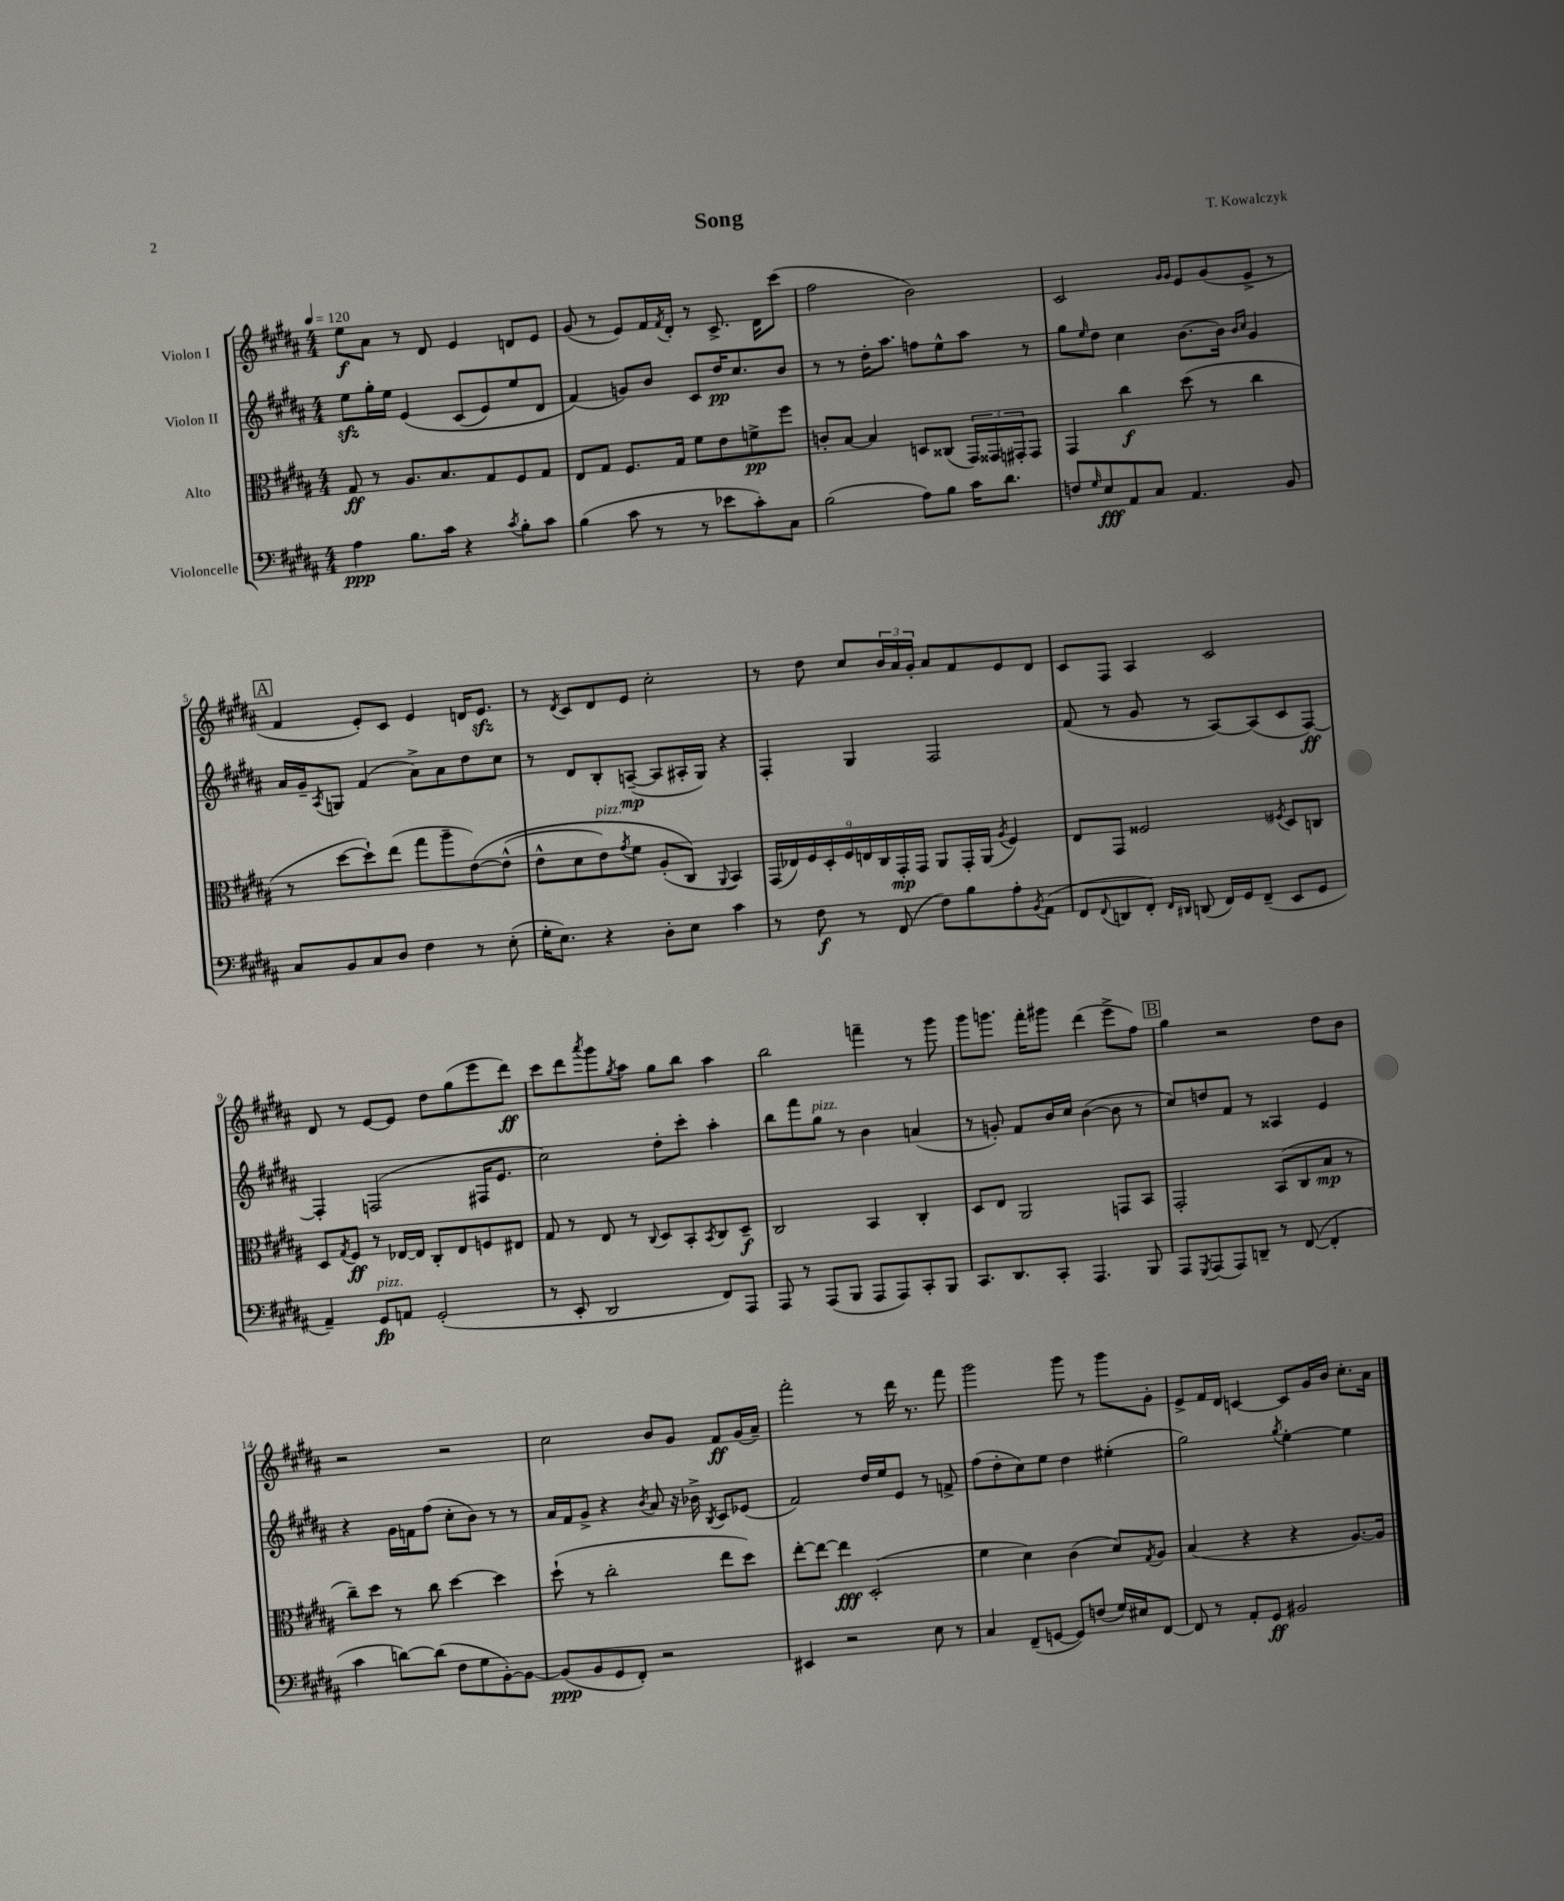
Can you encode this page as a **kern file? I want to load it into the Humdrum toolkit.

**kern	**dynam	**kern	**dynam	**kern	**dynam	**kern	**dynam
*part4	*part4	*part3	*part3	*part2	*part2	*part1	*part1
*staff4	*staff4	*staff3	*staff3	*staff2	*staff2	*staff1	*staff1
*I"Violoncelle	*	*I"Alto	*	*I"Violon II	*	*I"Violon I	*
*clefF4	*	*clefC3	*	*clefG2	*	*clefG2	*
*k[f#c#g#d#a#]	*	*k[f#c#g#d#a#]	*	*k[f#c#g#d#a#]	*	*k[f#c#g#d#a#]	*
*M4/4	*	*M4/4	*	*M4/4	*	*M4/4	*
*MM120	*	*MM120	*	*MM120	*	*MM120	*
=1	=1	=1	=1	=1	=1	=1	=1
4A#\	ppp	8G#/	ff	8eezz\L	.	8ee\L	f
.	.	8r	.	16gg#'\L	.	8a#\J	.
.	.	.	.	16ee\JJ	.	.	.
8.B\L	.	8.A#/L	.	(4e/	.	8r	.
.	.	.	.	.	.	8d#/	.
16c#\Jk	.	8.B/	.	.	.	.	.
4r	.	.	.	(8c#/L	.	4e/	.
.	.	8G#/	.	8e/)	.	.	.
8qc#/	.	.	.	.	.	.	.
8B'\L	.	8F#/	.	8ee/	.	8dn/L	.
8c#\J	.	8G#/J	.	8d#/J	.	8e/J	.
=2	=2	=2	=2	=2	=2	=2	=2
(4B\	.	8E/L	.	(4f#/)	.	(8g#/	.
.	.	8G#/J	.	.	.	8r	.
8c#\	.	8.F#/L	.	8gn/L)	.	8e/L)	.
8r	.	.	.	8b/J	.	16f#/L	.
.	.	.	.	.	.	8qf#/	.
.	.	16G#/Jk	.	.	.	16d#'/JJ	.
8r	.	8f#\L	.	8c#/L	.	8r	.
8e-X\L	.	8e\	.	16dd#/K	pp	8.c#^/	.
.	.	.	.	8.cc#/	.	.	.
8c#'\)	.	8fn^\	pp	.	.	.	.
.	.	.	.	.	.	16d#\KL	.
8C#\J	.	8ff#\J	.	8b/J	.	(8ccc#\J	.
=3	=3	=3	=3	=3	=3	=3	=3
(2B\	.	8cn'/L	.	8r	.	2ff#\	.
.	.	[8B/J	.	8r	.	.	.
.	.	4B/]	.	16dd#'\KL	.	.	.
.	.	.	.	8.aa#\J	.	.	.
8A#\L)	.	8Dn/L	.	8ffn\L	.	2b\)	.
8B\J	.	(8C##X/J	.	8ee^^\	.	.	.
16c#\KL	.	24GG#/LL)	.	8aa#\J	.	.	.
.	.	24GG##X/	.	.	.	.	.
8.d#\J	.	.	.	.	.	.	.
.	.	24GG#X'/J	.	.	.	.	.
.	.	8GG#/J	.	8r	.	.	.
=4	=4	=4	=4	=4	=4	=4	=4
8Fn/L	.	4GG#/	.	8gg#\L	.	2c#/	.
16qqG#/	.	.	.	16qqee/	.	.	.
8E/	fff	.	.	8dd#\J	.	.	.
8AA#/	.	4cc#\	f	4cc#\	.	.	.
8C#/J	.	.	.	.	.	.	.
.	.	.	.	.	.	16qqg#/LL	.
.	.	.	.	.	.	16qqg#/JJ	.
4.AA#/	.	(8dd#\	.	[8.b\L	.	8e/L	.
.	.	8r	.	.	.	(8g#/	.
.	.	.	.	16b\Jk]	.	.	.
.	.	.	.	16qqb/LL	.	.	.
.	.	.	.	16qqcc#/JJ	.	.	.
.	.	4cc#\	.	4g#/	.	8e^/J	.
8BB/	.	.	.	.	.	8r	.
!!LO:LB:g=z
!!LO:REH:place=s1:t=A
=5	=5	=5	=5	=5	=5	=5	=5
8C#/L	.	8r	.	16a#/LL	.	4f#/	.
.	.	.	.	16g#~/J	.	.	.
.	.	.	.	8qA#/	.	.	.
8BB/	.	[8dd#\L	.	8Gn/J	.	.	.
8C#/	.	8dd#`\])	.	(4f#/	.	8e'/L)	.
8D#/J	.	(8ee\J	.	.	.	8c#/J	.
4F#\	.	8gg#\L	.	8a#^\L)	.	4e/	.
.	.	8aa#~\	.	8a#\	.	.	.
8r	.	([8e\)	.	8dd#\	.	16dn/KL	.
.	.	.	.	.	.	8.ezz/J	.
(8E'\	.	(8e^^\J]	.	8cc#\J	.	.	.
=6	=6	=6	=6	=6	=6	=6	=6
16G#'\KL	.	8e^^\L	.	8r	.	8r	.
8.E\J)	.	.	.	.	.	.	.
.	.	.	.	.	.	8qd#/	.
.	.	8d#\	.	8d#/L	.	8c#/L	.
!	!	!LO:TX:a:i:t=pizz.	!	!	!	!	!
4r	.	8e\)	.	8B'/	.	8d#/	.
.	.	8qg#/	.	.	.	.	.
.	.	8f#\J	.	([8An~/J	mp	8e/J	.
8D#'\L	.	(8A#'/L	.	8A/L]	.	2cc#'\	.
8E\J	.	8C#/J)	.	16A#X'/L	.	.	.
.	.	.	.	16G#/JJ)	.	.	.
.	.	8qqAA#/	.	.	.	.	.
4c#\	.	4BB/)	.	4r	.	.	.
=7	=7	=7	=7	=7	=7	=7	=7
8r	.	(18GG#/LL	.	4F#'/	.	8r	.
.	.	18E-X/)	.	.	.	.	.
.	.	18F#/	.	.	.	.	.
8F#\	f	.	.	.	.	8dd#\	.
.	.	18D#'/	.	.	.	.	.
.	.	18F#/	.	.	.	.	.
8r	.	.	.	4G#/	.	8cc#/L	.
.	.	18En/	.	.	.	.	.
.	.	18C#/	.	.	.	.	.
(8FF#/	.	.	.	.	.	24b/L	.
.	.	18GG#'/	mp	.	.	.	.
.	.	.	.	.	.	24a#/	.
.	.	18GG#/JJ	.	.	.	.	.
.	.	.	.	.	.	24g#'/JJ	.
8F#\L)	.	8AA#/L	.	2F#/	.	8a#/L	.
8B\	.	16GG#'/L	.	.	.	8f#/	.
.	.	(16AA#/JJ	.	.	.	.	.
.	.	8qA#/	.	.	.	.	.
8A#'\	.	4F#/)	.	.	.	8e/	.
8qBB/	.	.	.	.	.	.	.
(8AA#\J	.	.	.	.	.	8d#/J	.
=8	=8	=8	=8	=8	=8	=8	=8
8FF#/L	.	8E/L	.	(8f#/	.	8c#/L	.
8qqFF#/	.	.	.	.	.	.	.
8DDn/	.	8GG#/J	.	8r	.	8F#/J	.
8FF#'/J)	.	2F##X/	.	8g#/	.	4A#/	.
16qqFF#/LL	.	.	.	.	.	.	.
16qqDD#X/JJ	.	.	.	.	.	.	.
(8DDn/	.	.	.	8r	.	.	.
16FF#/LL)	.	.	.	[8A#/L)	.	2c#/	.
16GG#/J	.	.	.	.	.	.	.
(8FF#~/J	.	.	.	(8A#/]	.	.	.
.	.	8qF#X/	.	.	.	.	.
8EE/L	.	8D#/L	.	8c#/	.	.	.
8GG#/J	.	8Cn/J	.	[8F#/J)	ff	.	.
!!LO:LB:g=z
=9	=9	=9	=9	=9	=9	=9	=9
4AA#~/)	.	8D#/L	.	4F#'/]	.	8d#/	.
.	.	8qG#/	.	.	.	.	.
.	.	8F#/J	ff	.	.	8r	.
!LO:TX:a:i:t=pizz.	!	!	!	!	!	!	!
8GG#/L	fp	8r	.	(2Fn/	.	[8e/L	.
8AAn/J	.	[16E-X/LL	.	.	.	8e/J]	.
.	.	16E-/JJ]	.	.	.	.	.
(2GG#'/	.	8C#'/L	.	.	.	8dd#\L	.
.	.	8E-/	.	.	.	(8gg#\	.
.	.	8Fn/	.	16F#X/KL	.	8eee\	.
.	.	.	.	8.e/J	.	.	.
.	.	8E#X/J	.	.	.	8ddd#\J)	ff
=10	=10	=10	=10	=10	=10	=10	=10
8r	.	8G#/	.	2cc#\)	.	8ccc#\L	.
8EE'/	.	8r	.	.	.	8ddd#\	.
.	.	.	.	.	.	8qaaa#/	.
2DD#/	.	8E/	.	.	.	8ggg#\	.
.	.	.	.	.	.	8qgg#/	.
.	.	8r	.	.	.	8aa#\J	.
.	.	8qqC#/	.	.	.	.	.
.	.	8D#/L	.	8dd#'\L	.	8gg#\L	.
.	.	8BB'/	.	8ccc#'\J	.	8bb\J	.
.	.	8qBB/	.	.	.	.	.
8FF#/L)	.	8C#/	.	4aa#'\	.	4aa#\	.
8AAA#/J	.	8D#~/J	f	.	.	.	.
=11	=11	=11	=11	=11	=11	=11	=11
8AAA#/	.	2C#/	.	8bb\L	.	2bb\	.
8r	.	.	.	8fff#\	.	.	.
!	!	!	!	!LO:TX:a:i:t=pizz.	!	!	!
(8AAA#/L	.	.	.	8gg#\J	.	.	.
8BBB/J	.	.	.	8r	.	.	.
8AAA#/L	.	4BB/	.	4b\	.	4fffn~\	.
8AAA#/)	.	.	.	.	.	.	.
8CC#'/	.	4C#'/	.	(4an/	.	8r	.
8BBB/J	.	.	.	.	.	8ggg#\	.
=12	=12	=12	=12	=12	=12	=12	=12
8.CC#/L	.	8D#/L	.	8r	.	8ggg#\L	.
.	.	8E/J	.	8gn'/)	.	8.gggn\J	.
8.DD#/	.	.	.	.	.	.	.
.	.	2AA#/	.	8f#/L	.	.	.
.	.	.	.	.	.	16fff#'\KL	.
8CC#'/J	.	.	.	16b/L	.	8ggg#X\J	.
.	.	.	.	16cc#/JJ	.	.	.
4.AAA#/	.	.	.	([4b\	.	(4ddd#\	.
.	.	8GGn/L	.	8b\]	.	8eee^\L	.
8BBB/	.	8BB/J	.	8r	.	8ff#\J)	.
!!LO:REH:place=s1:t=B
=13	=13	=13	=13	=13	=13	=13	=13
8AAA#/L	.	2GG#'/	.	8cc#/L)	.	4gg#\	.
8qGGG#/	.	.	.	.	.	.	.
(8AAA#/	.	.	.	8ddn/	.	.	.
8AAA#/)	.	.	.	8f#/J	.	2r	.
8DDn~/J	.	.	.	8r	.	.	.
8r	.	(8BB/L	.	4A##X/	.	.	.
([8FF#/	.	8C#/	.	.	.	.	.
4FF#'/]	.	8B/J	mp	4e/	.	8dd#\L	.
.	.	8r	.	.	.	8b\J	.
!!LO:LB:g=z
=14	=14	=14	=14	=14	=14	=14	=14
4c#\	.	8cc#~\L)	.	4r	.	2r	.
.	.	8dd#\J	.	.	.	.	.
[8dn\L)	.	8r	.	16g#\LL	.	.	.
.	.	.	.	16fn\J	.	.	.
(8d\J]	.	8cc#\	.	(8ff#\J	.	.	.
8F#\L	.	[4dd#\	.	8cc#'\L	.	2r	.
8G#\	.	.	.	8b\J)	.	.	.
[8BB'\)	.	4dd#\]	.	8r	.	.	.
8BB\J_	.	.	.	8r	.	.	.
=15	=15	=15	=15	=15	=15	=15	=15
(8BB/L]	ppp	(8dd#`\	.	16a#/LL	.	2cc#\	.
.	.	.	.	16f#/J	.	.	.
8BB/	.	8r	.	8g#^/J	.	.	.
8GG#/	.	2cc#'\	.	4r	.	.	.
8FF#'/J)	.	.	.	.	.	.	.
.	.	.	.	8qb/	.	.	.
2r	.	.	.	8a#/	.	8b/L	.
.	.	.	.	16r	.	8g#/J	.
.	.	.	.	16b-X^\	.	.	.
.	.	.	.	8qB/	.	.	.
.	.	8ee\L	.	8c#/L	.	8f#/L	ff
.	.	8dd#\J)	.	(8e-X/J	.	(16g#/L	.
.	.	.	.	.	.	16a#~/JJ)	.
=16	=16	=16	=16	=16	=16	=16	=16
4EE#X/	.	[8ee'\L	.	2f#/)	.	2fff#'\	.
.	.	8ee\J_	.	.	.	.	.
2r	.	4ee\]	fff	.	.	.	.
.	.	(2D#'/	.	16dd#/LL	.	8r	.
.	.	.	.	16ee/J	.	.	.
.	.	.	.	8e/J	.	16ddd#\	.
.	.	.	.	.	.	8.r	.
8E\	.	.	.	8r	.	.	.
8r	.	.	.	8fn^/	.	8fff#\	.
=17	=17	=17	=17	=17	=17	=17	=17
4C#/	.	4f#\	.	(8ff#\L	.	2ggg#\	.
.	.	.	.	8dd#'\	.	.	.
(8FF#~/L	.	4d#\)	.	8cc#\)	.	.	.
[8GGn/J	.	.	.	8ee\J	.	.	.
8GG/L])	.	(4c#\	.	4dd#\	.	8ggg#\	.
(8Fn/J	.	.	.	.	.	8r	.
16G#/LL)	.	8d#/L)	.	(4ee#X'\	.	8ggg#\L	.
16E#X/J	.	.	.	.	.	.	.
.	.	8qG#/	.	.	.	.	.
[8FF#/J	.	8A#/J	.	.	.	8g#'\J	.
=18	=18	=18	=18	=18	=18	=18	=18
8FF#/]	.	(4B/	.	2gg#\)	.	8e^/L	.
8r	.	.	.	.	.	16f#/L	.
.	.	.	.	.	.	16d#/JJ	.
8AA#'/L	.	4r	.	.	.	[4cn/	.
8GG#/J	ff	.	.	.	.	.	.
.	.	.	.	8qgg#/	.	.	.
2BB#X/	.	4r	.	[4ee'\	.	8c/L]	.
.	.	.	.	.	.	16g#/L	.
.	.	.	.	.	.	16b/JJ	.
.	.	[8.A#/L)	.	4ee\]	.	8.cc#'\L	.
.	.	16A#/Jk]	.	.	.	16a#\Jk	.
==	==	==	==	==	==	==	==
*-	*-	*-	*-	*-	*-	*-	*-
